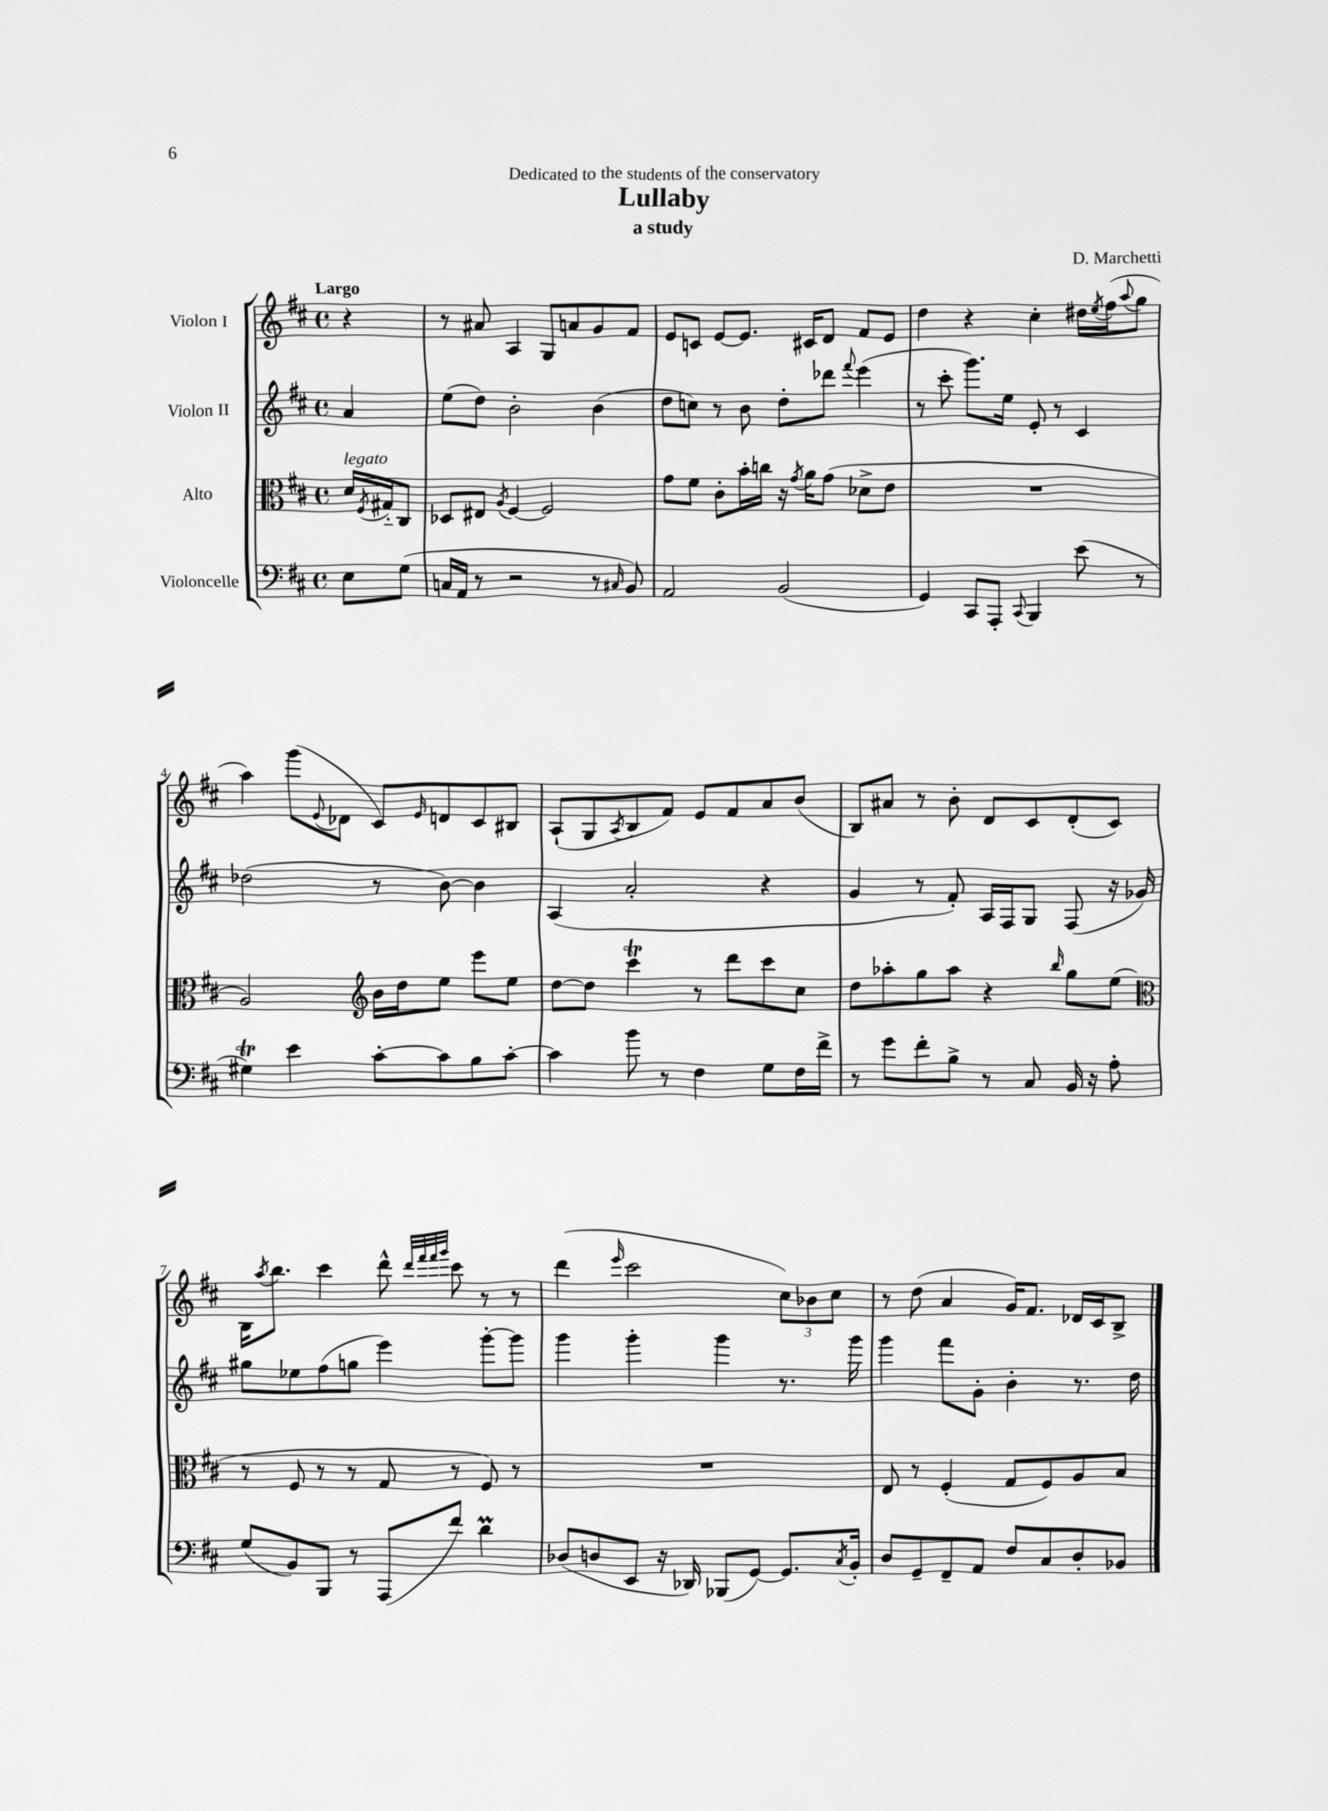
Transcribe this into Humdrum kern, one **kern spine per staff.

**kern	**kern	**kern	**kern
*staff4	*staff3	*staff2	*staff1
*clefF4	*clefC3	*clefG2	*clefG2
*k[f#c#]	*k[f#c#]	*k[f#c#]	*k[f#c#]
*M4/4	*M4/4	*M4/4	*M4/4
*met(c)	*met(c)	*met(c)	*met(c)
8E\L	16d/LL	4a/	4r
.	8qF#/	.	.
.	16G#'~/J	.	.
(8G\J	8C#/J	.	.
=	=	=	=
16C/LL	8D-/L	(8ee\L	8r
16AA/JJ	.	.	.
8r	8E#/J	8dd\J)	8a#/
.	8qA/	.	.
2r	[4F#/	2b'\	4A/
.	2F#/]	.	8G/L
.	.	.	8a/
8r	.	(4b\	8g/
16qqC#/	.	.	.
8BB/)	.	.	8f#/J
=	=	=	=
2AA/	8g\L	8dd\L	8e/L
.	8f#\J	8cc\J)	8c/J
.	8c#'\L	8r	[8e/L
.	16b'\L	8b\	8.e/]J
.	16cc\JJ	.	.
(2BB/	16r	8dd'\L	.
.	8qg/	.	.
.	16a\LK	.	16c#/LK
.	(8g\J	8ddd-\J	8d/J
.	.	8qqfff#/	.
.	8d-^\L	(4eee\	8f#/L
.	8e\J	.	8e/J
=	=	=	=
4GG/)	1r	8r	4dd\
.	.	8ccc#'\	.
8CC#/L	.	8.ggg\L)	4r
8AAA'/J	.	.	.
.	.	16ee\Jk	.
8qqCC#/	.	.	.
4BBB/	.	8e'/	4cc#'\
.	.	8r	.
(8e\	.	4c#/	16dd#\LL
.	.	.	8qee/
.	.	.	(16ff#\J
.	.	.	8qqaa/
8r	.	.	8gg\J
=	=	=	=
4G#\)	2A/)	(2dd-\	4aa\)
4e\	.	.	(8ggg\L
.	.	.	8qqe/
.	.	.	8d-\J
*	*clefG2	*	*
[8c#'\L	16b\LL	8r	8c#/L)
.	16dd\J	.	.
.	.	.	16qqe/
8c#\]	8ee\J	[8b\)	8d/
8B\	8eee\L	4b\]	8c#/
[8c#'\J	8ee\J	.	8B#/J
=	=	=	=
4c#\]	[8dd\L	(4A/	(8A`/L
.	8dd\]J	.	8G/
.	.	.	8qA/
8b\	4ccc#\	2a'/	8B/
8r	.	.	8f#/J)
4F#\	8r	.	8e/L
.	8ddd\L	.	8f#/
8G\L	8ccc#\	4r	8a/
16F#\L	8cc#\J	.	(8b/J
16f#^\JJ	.	.	.
=	=	=	=
8r	8dd\L	4g/	8B/L)
8g\L	8aa-'\	.	8a#/J
8f#'\	8gg\	8r	8r
8B^\J	8aa-\J	8f#'/)	8b'\
8r	4r	16A/LL	8d/L
.	.	16F#/J	.
8C#/	.	8G/J	8c#/
.	16qqbb/	.	.
16BB/	8gg\L	(8F#/	(8d'/
16r	.	.	.
8A'\	(8ee\J	16r	8c#/J)
.	.	16g-/)	.
=	=	=	=
*	*clefC3	*	*
(8G/L	8r	8gg#\L	16B\LK
.	.	.	8qaa/
.	.	.	8.bb\J
8BB/)	8F#/	8ee-\	.
8BBB/J	8r	(8ff#\	4ccc#\
8r	8r	8gg\J	.
(8AAA/L	8G/	4eee\)	8ddd^^\
.	.	.	32qqddd/LLL
.	.	.	32qqfff#/
.	.	.	32qqfff#/
.	.	.	32qqggg/JJJ
8f#/J)	8r	.	8ccc#\
4d\	8F#/)	[8ggg'\L	8r
.	8r	8ggg\]J	8r
=	=	=	=
(8D-/L	1r	4ggg\	(4ddd\
8D/	.	.	.
.	.	.	16qqeee/
8EE/J	.	4ggg'\	2ccc#\
16r	.	.	.
16DD-/)	.	.	.
(8BBB-/L	.	4ggg\	.
[8GG/J)	.	.	.
8.GG/]L	.	8.r	12cc#\L)
.	.	.	12b-\
.	.	.	12cc#\J
8qC#/	.	.	.
16BB'/Jk	.	16ggg\	.
=	=	=	=
8D/L	8E/	4ggg\	8r
8GG~/	8r	.	(8dd\
8FF#~/	(4F#'/	8fff#\L	4a/
8AA/J	.	8g'\J	.
8F#/L	8G/L	4b'\	16g/LK)
.	.	.	8.f#/J
8C#/	8F#/)	.	.
8D'/	8A/	8.r	16d-/LL
.	.	.	16c#/J
8BB-/J	8B/J	.	8B^/J
.	.	16dd\	.
==	==	==	==
*-	*-	*-	*-
